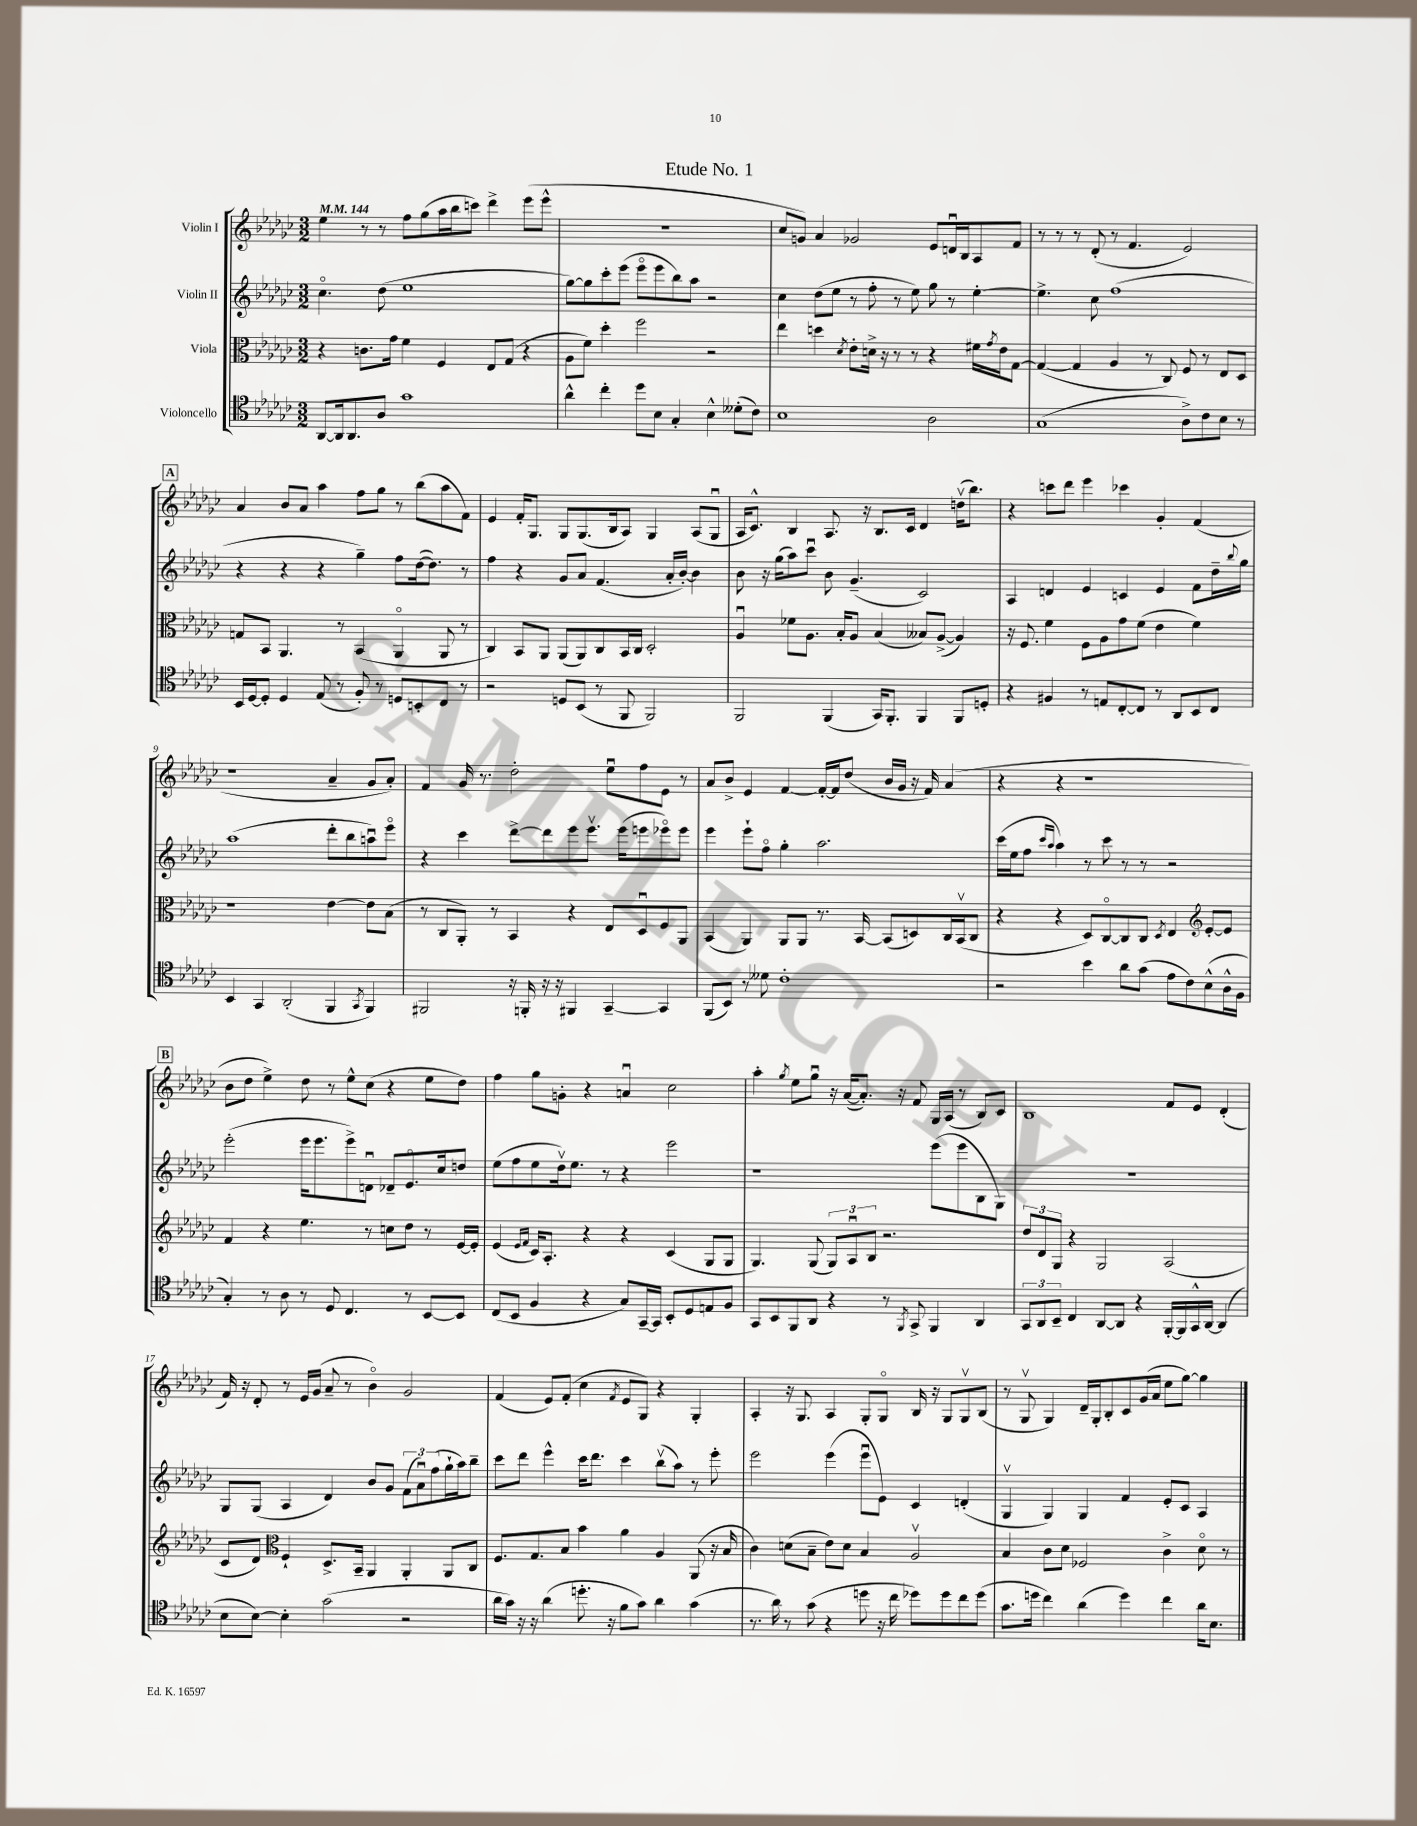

**kern	**kern	**kern	**kern
*part4	*part3	*part2	*part1
*staff4	*staff3	*staff2	*staff1
*I"Violoncello	*I"Viola	*I"Violin II	*I"Violin I
*clefC4	*clefC3	*clefG2	*clefG2
*k[b-e-a-d-g-c-]	*k[b-e-a-d-g-c-]	*k[b-e-a-d-g-c-]	*k[b-e-a-d-g-c-]
*M3/2	*M3/2	*M3/2	*M3/2
*MM144	*MM144	*MM144	*MM144
=1	=1	=1	=1
[8AA-/L	4r	4.cc-\	4ee-\
16AA-/k]	.	.	.
8.AA-/	.	.	.
.	8.cn\L	.	8r
8A-/J	.	(8dd-\	8r
.	16g-\Jk	.	.
1g-	4f\	1ee-	8ff\L
.	.	.	(8gg-\
.	4F/	.	16aa-\L
.	.	.	16bb-\J
.	.	.	8cccn\J)
.	8E-/L	.	4ddd-^\
.	(8G-/J	.	.
.	4r	.	(8eee-\L
.	.	.	8eee-^^\J
=2	=2	=2	=2
4a-^^\	8A-\L	[8gg-\L)	1.r
.	8f\J)	8gg-\]	.
4cc-'\	4dd-'\	8ccc-'\	.
.	.	(8eee-\J	.
8dd-\L	2ff\	8eee-\L	.
8B-\J	.	8eee-\	.
4G-'/	.	8bb-\)	.
.	.	8aa-\J	.
4B-^^\	2r	2r	.
(8d--X'\L	.	.	.
8c-\J)	.	.	.
=3	=3	=3	=3
1B-	4ee-\	4cc-\	8cc-/L
.	.	.	8gn/J)
.	4ddn\	(8dd-\L	4a-/
.	.	8ee-\J	.
.	8qd-/	.	.
.	8e-'\L	8r	2g-X/
.	16dn^\Jk	8ff'\	.
.	16r	.	.
.	8r	8r	.
.	8r	8ee-\)	.
2A-\	4r	8gg-\	8e-/L
.	.	8r	16dnu/L
.	.	.	16B-/J
.	16f#X\LL	[4ee-'\	8A-/
.	8qg-/	.	.
.	16e-\J	.	.
.	[8G-\J	.	8f/J
=4	=4	=4	=4
(1G-	(4G-/_	4.ee-^\]	8r
.	.	.	8r
.	4G-/]	.	8r
.	.	8cc-\	(8d-'/
.	4A-/	(1ff	8r
.	.	.	4.f/
.	8r	.	.
.	8C-/)	.	.
8A-^\L)	8F/	.	2e-/)
8c-\	8r	.	.
8B-\J	8E-/L	.	.
8r	8D-/J	.	.
!!LO:LB:g=z
!!LO:REH:place=s1:t=A
=5	=5	=5	=5
16BB-/LL	8Gn/L	4r	4a-/
[16D-/J	.	.	.
8D-'/J]	8BB-/J	.	.
4D-/	4.AA-/	4r	8b-/L
.	.	.	8a-/J
(8E-/	.	4r	4aa-\
8r	8r	.	.
8F'/)	(4BB-/	4gg-~\)	8ff\L
8r	.	.	8gg-\J
8Dn/L	4AA-/	8ff\L	8r
8BBn'/	.	([16dd-\k	(8bb-\L
.	.	8.dd-\J])	.
8C-/J	8AA-/	.	8aa-\
8r	8r	8r	8f\J)
=6	=6	=6	=6
2r	4C-/)	4ff\	4e-/
.	8BB-/L	4r	16f'/KL
.	.	.	8.G-/J
.	8AA-/J	.	.
8Dn/L	(8AA-/L	8g-/L	8G-/L
(8BB-/J	8AA-/)	8a-/J	(8.G-/
8r	8C-/	(4.f/	.
.	.	.	16B-/k
8FF/	16BB-/L	.	8A-/J)
.	16C-/JJ	.	.
2FF/)	2D-'/	.	4G-/
.	.	16a-'/LL	.
.	.	[16b-'/JJ)	.
.	.	4b-\]	(8A-/L
.	.	.	8G-u/J
=7	=7	=7	=7
2FF/	4A-u/	8b-\	16A-/KL
.	.	.	8.c-^^/J)
.	.	16r	.
.	.	(16gg-\KL	.
.	8f-X\L	8aa-\)	4B-/
.	8.A-\J	8ccc-u\J	.
(4FF/	.	8b-\	8.A-/
.	16B-'/KL	.	.
.	8A-/J	(4.g-~/	.
.	.	.	16r
16GG-/KL)	(4B-/	.	8.B-/L
8.FF'/J	.	.	.
.	.	.	16c-/Jk
4FF/	8B--X/L)	2c-/)	4d-/
.	([8A-^/J	.	.
8FF/L	4A-/])	.	(16ddnv\KL
.	.	.	8.bb-\J)
8Dn'/J	.	.	.
=8	=8	=8	=8
4r	16r	4A-/	4r
.	8.F/	.	.
4F#X/	4f\	4dn/	8cccn\L
.	.	.	8ddd-\J
8r	8F\L	4e-/	4eee-\
8En/L	8A-\	.	.
[8C-'/	8g-\	4cn/	4ccc-X\
8C-/J]	(8f\J	.	.
8r	4e-\	4e-/	4g-'/
8AA-/L	.	.	.
8BB-/	4f\)	8f\L	(4f/
8C-/J	.	16dd-~\L	.
.	.	8qqbb-/	.
.	.	16gg-\JJ	.
!!LO:LB:g=z
=9	=9	=9	=9
4BB-/	1r	(1aa-	1r
4GG-/	.	.	.
(2AA-'/	.	.	.
4FF/	[4e-\	8ddd-'\L	4a-~/
.	.	8bb-\	.
8qGG-/	.	.	.
4FF/)	8e-\L]	8aanu\)	8g-/L
.	(8B-\J	8eee-\J	8a-'/J)
=10	=10	=10	=10
2FF#X/	8r	4r	4f/
.	8C-/L	.	.
.	8AA-'/J)	4ccc-\	16g-/
.	.	.	8.r
.	8r	.	.
16r	4BB-/	[8ddd-^\L	2dd-'\
16FFn'/	.	.	.
16r	.	8ddd-\]	.
16r	.	.	.
4FF#X/	4r	8eee-\	.
.	.	8.eee-v\J	.
[4GG-~/	8E-/L	.	8ee-u\L
.	.	(16eee-\KL	.
.	8D-u/	8eeen\	8ff\
4GG-/]	8F/	8eee-X\)	8e-\J
.	8AA-/J	8eee-\J	8r
=11	=11	=11	=11
(8FF/L	(4BB-/	4eee-\	8a-/L
8BB-/J)	.	.	8b-^/J
8r	4AA-/)	8eee-`\L	4e-/
8d--X\	.	8ff\J	.
1c-'	8AA-/L	4gg-'\	[4f/
.	8AA-/J	.	.
.	8.r	2.aa-\	16f'/LL_
.	.	.	16f/J]
.	.	.	(8dd-/J
.	[16BB-/	.	.
.	(8BB-/L]	.	16b-/LL
.	.	.	16g-/JJ
.	8Dn/)	.	16r
.	.	.	16f/)
.	16C-/L	.	(4a-/
.	(16BB-v/J	.	.
.	8C-/J	.	.
=12	=12	=12	=12
2r	4r	(16ccc-\LL	4r
.	.	16ee-\J	.
.	.	8ff\J	.
.	.	16qqccc-/LL	.
.	.	16qqaa-/JJ	.
.	4r	4aa-\)	4r
4b-\	8D-/L)	8r	1r
.	[8C-/	8ccc-\	.
8a-\L	8C-/]	8r	.
(8g-\J	8C-/J	8r	.
.	8qD-/	.	.
8e-\L	4E-/	2r	.
8c-\)	.	.	.
*	*clefG2	*	*
(8B-^^\	[8e-'/L	.	.
16A-^^\L	8e-/J]	.	.
16F\JJ	.	.	.
!!LO:LB:g=z
!!LO:REH:place=s1:t=B
=13	=13	=13	=13
4G-'/)	4f/	(2eee-'\	8b-\L
.	.	.	8dd-\J
8r	4r	.	4ee-^\)
8A-\	.	.	.
8r	4.ee-\	16eee-\KL	8dd-\
.	.	8.eee-\	.
8D-/	.	.	8r
4.C-/	.	8eee-^\)	8ee-^^\L
.	8r	8dnu\J	(8cc-\J
.	8ccn\L	8d-X~/L	4r
8r	8dd-\J	8.e-/	.
[8BB-/L	8r	.	8ee-\L
.	.	16cc-/k	.
8BB-/J]	[16e-/LL	8ddn/J	8dd-\J)
.	16e-'/JJ]	.	.
=14	=14	=14	=14
(8C-/L	(4e-/	(8ee-\L	4ff\
8BB-/J	.	8ff\	.
.	16qqe-/LL	.	.
.	16qqf/JJ	.	.
4F/	16c-/KL)	8ee-\	8gg-\L
.	8.A-'/J	.	.
.	.	16dd-v\k)	8gn'\J
.	.	8.ee-\J	.
4r	4r	.	4r
.	.	8r	.
8G-/L)	4r	4r	4anu/
[16GG-~/L	.	.	.
16GG-/JJ]	.	.	.
8BB-'/L	(4c-/	2eee-\	2cc-\
8D-/	.	.	.
8En/	8G-/L	.	.
8F/J	8G-/J	.	.
=15	=15	=15	=15
8GG-/L	4.G-/)	1r	4aa-'\
8BB-/	.	.	.
.	.	.	8qgg-/
8FF/	.	.	8ee-\L
8AA-/J	(8G-/	.	8gg-u\J
4r	12G-/L)	.	16r
.	.	.	([16a-/KL
.	12A-u/	.	.
.	.	.	8.a-'/J])
.	12B-/J	.	.
8r	2.r	.	.
.	.	.	16r
8qFF/	.	.	.
8GG-^/	.	.	8f/
4FF/	.	(8eee-\L	16G-/LL
.	.	.	(16A-/JJ
.	.	8eee-\	8r
4AA-/	.	8B-\	8B-/L)
.	.	8G-\J)	8c-/J
=16	=16	=16	=16
12GG-/L	12dd-/L	1.r	1B-
12AA-/	12d-/	.	.
12BB-~/J	12G-/J	.	.
4C-/	4r	.	.
[8AA-/L	2G-/	.	.
8AA-/J]	.	.	.
4r	.	.	.
[16FF'/LL	(2A-/	.	8f/L
16FF/]	.	.	.
16GG-^^/	.	.	8e-/J
[16AA-/JJ	.	.	.
(4AA-/]	.	.	(4d-'/
!!LO:LB:g=z
=17	=17	=17	=17
8B-\L	8c-/L	8G-/L	16f/)
.	.	.	16r
[8B-\J)	8d-/J)	(8G-/J	8d-'/
*	*clefC3	*	*
4B-'\]	4F`/	4A-/	8r
.	.	.	16e-/LL
.	.	.	(16g-/JJ
(2g-\	8.D-^/L	4d-/)	8a-~/
.	.	.	8r
.	16BB-~/Jk	.	.
.	4AA-/	8b-/L	4b-\)
.	.	8g-/J	.
2r	4AA-'/	(12f\L	2g-/
.	.	12a-u\)	.
.	.	(12ff\	.
.	8AA-/L	16gg-`\L	.
.	.	16aa-\J)	.
.	8C-/J	8bb-~\J	.
=18	=18	=18	=18
16a-\LL	8.F/L	8ccc-\L	(4f/
16g-\JJ)	.	.	.
16r	.	8ddd-\J	.
16r	8.G-/	.	.
(4a-\	.	4eee-^^\	8e-/L)
.	8B-/J	.	(8f'/J
8.ddn'\	4b-\	16ccc-\KL	4cc-\
.	.	8.ddd-\J	.
16r	.	.	.
.	.	.	8qf/
8f\L	4a-\	4ccc-\	8e-/L
8g-\J)	.	.	8G-/J)
4a-\	4A-/	(8bb-v\L	4r
.	.	8aa-\J)	.
(4g-\	(8AA-/	8r	4G-'/
.	16r	8eee-'\	.
.	16B-/	.	.
=19	=19	=19	=19
8.r	4c-\)	2eee-\	4A-'/
16a-\)	.	.	.
8r	(8dn\L	.	16r
.	.	.	8.G-/
(8g-\	8B-~\J	.	.
4r	8e-\L)	(4eee-\	4A-/
.	8d\J	.	.
8ddn\	4B-/	8eee-u\L	8G-'/L
16r	.	8e-\J)	8G-/J
16cc-\	.	.	.
8dd-X\L)	2A-v/	4c-/	16B-/
.	.	.	16r
8dd-\	.	.	8G-/L
8cc-\	.	(4dn'/	8G-v/
(8dd-\J	.	.	(8B-/J
=20	=20	=20	=20
8.g-\L	4B-/	4G-v/	8r
.	.	.	8G-v/
16ddn\Jk	.	.	.
4cc-\)	8c-\L	4G-/)	4G-/)
.	8d-\J	.	.
(4a-\	2F-X/	4G-/	16d-~/LL
.	.	.	16G-'/J
.	.	.	8B-'/
4dd\)	.	4f/	8c-/
.	.	.	(16g-/L
.	.	.	16a-/JJ
4cc-\	4c-^\	8e-'/L	8ee-\L
.	.	8c-/J	[8gg-\J)
16a-\KL	8d-\	4A-/	4gg-\]
8.B-\J	.	.	.
.	8r	.	.
==	==	==	==
*-	*-	*-	*-
